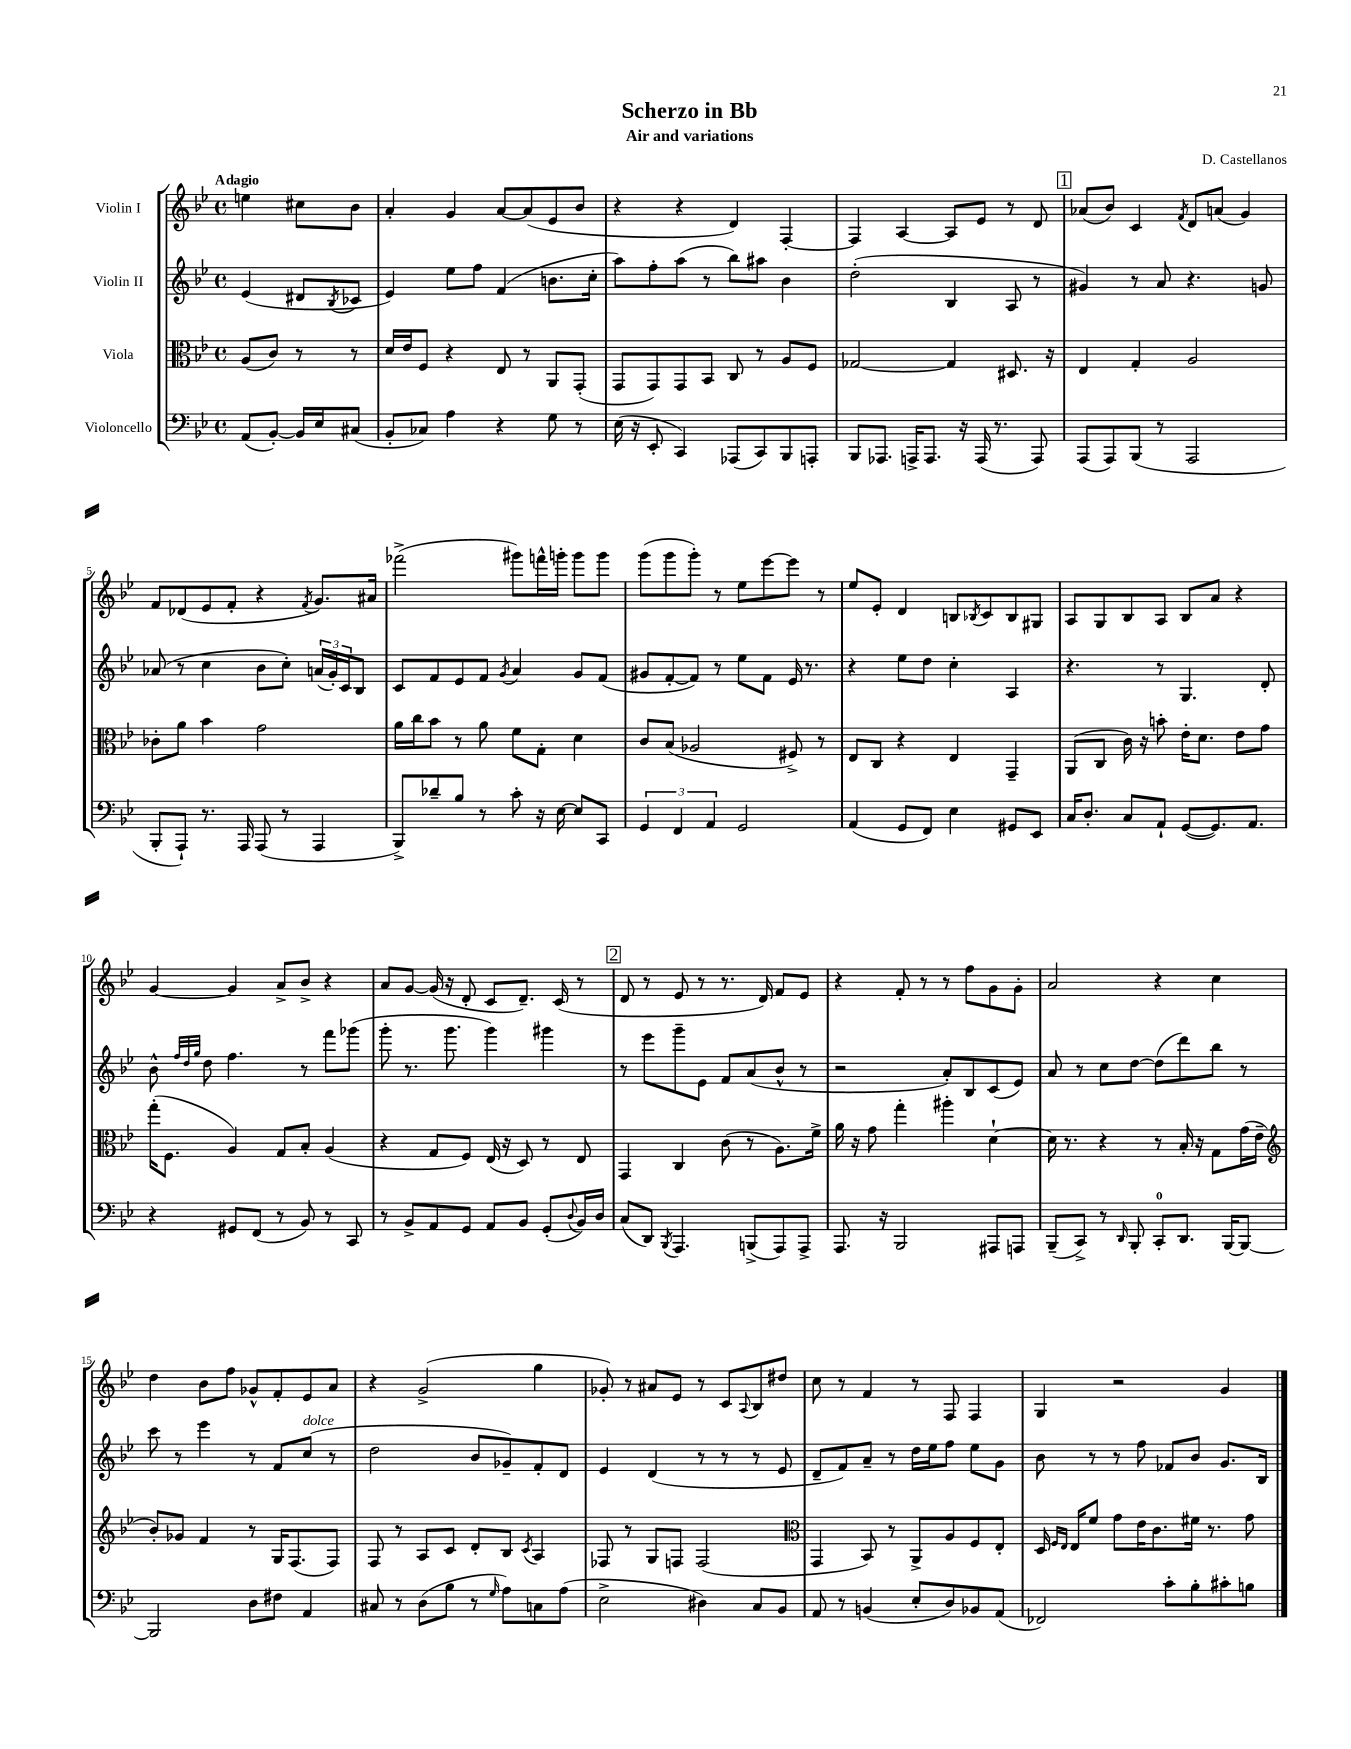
\header { title = "Scherzo in Bb" composer = "D. Castellanos" subtitle = "Air and variations" }
<<
\new StaffGroup <<
\new Staff = "s0" \with { instrumentName = "Violin I" } {
    \clef treble \key bes \major \defaultTimeSignature \time 4/4 \partial 2 \tempo "Adagio"
    e''4 cis''8 bes'8 |
    a'4-. g'4 a'8~ a'8( ees'8 bes'8 |
    r4 r4 d'4) f4~-. |
    f4 a4~ a8 ees'8 r8 d'8 |
    \mark \markup { \box "1" } aes'8( bes'8) c'4 \acciaccatura { f'8 } d'8 a'8( g'4) |
    f'8 des'8( ees'8 f'8-. r4 \acciaccatura { f'8 } g'8.) ais'16 |
    fes'''2->( gis'''8) f'''16-^ g'''16-. g'''8 g'''8 |
    g'''8( g'''8 g'''8-.) r8 ees''8 ees'''8~ ees'''8 r8 |
    ees''8 ees'8-. d'4 b8 \acciaccatura { bes8 } c'8 bes8 gis8 |
    a8 g8 bes8 a8 bes8 a'8 r4 |
    g'4~ g'4 a'8-> bes'8-> r4 |
    a'8 g'8~ g'16( r16 d'8-. c'8 d'8.--) c'16( r8 |
    \mark \markup { \box "2" } d'8 r8 ees'8 r8 r8. d'16) f'8 ees'8 |
    r4 f'8-. r8 r8 f''8 g'8 g'8-. |
    a'2 r4 c''4 |
    d''4 bes'8 f''8 ges'8-^ f'8-. ees'8 a'8 |
    r4 g'2->( g''4 |
    ges'8-.) r8 ais'8 ees'8 r8 c'8 \appoggiatura { a8 } bes8 dis''8 |
    c''8 r8 f'4 r8 f8 f4 |
    g4 r2 g'4 \bar "|." |
}
\new Staff = "s1" \with { instrumentName = "Violin II" } {
    \clef treble \key bes \major \defaultTimeSignature \time 4/4 \partial 2
    ees'4( dis'8 \acciaccatura { bes8 } ces'8 |
    ees'4) ees''8 f''8 f'4( b'8. c''16-. |
    a''8) f''8-. a''8( r8 bes''8) ais''8 bes'4 |
    d''2-.( bes4 a8 r8 |
    \mark \markup { \box "1" } gis'4) r8 a'8 r4. g'8 |
    aes'8( r8 c''4 bes'8 c''8-.) \tuplet 3/2 { a'16( g'16-.) c'16 } bes8 |
    c'8 f'8 ees'8 f'8 \acciaccatura { g'8 } a'4 g'8 f'8( |
    gis'8 f'8~-. f'8) r8 ees''8 f'8 ees'16 r8. |
    r4 ees''8 d''8 c''4-. a4 |
    r4. r8 g4. d'8-. |
    bes'8-^ \grace { f''32 d''32 g''32 } d''8 f''4. r8 f'''8 ges'''8( |
    g'''8-. r8. g'''8. g'''4) gis'''4 |
    \mark \markup { \box "2" } r8 ees'''8 g'''8-- ees'8 f'8 a'8( bes'8-^ r8 |
    r2 a'8-.) bes8 c'8( ees'8) |
    a'8 r8 c''8 d''8~ d''8( d'''8) bes''8 r8 |
    c'''8 r8 ees'''4 r8 f'8 c''8^\markup { \italic "dolce" }( r8 |
    d''2 bes'8 ges'8--) f'8-. d'8 |
    ees'4 d'4( r8 r8 r8 ees'8 |
    d'8-- f'8) a'8-- r8 d''16 ees''16 f''8 ees''8 g'8 |
    bes'8 r8 r8 f''8 fes'8 bes'8 g'8. bes16 \bar "|." |
}
\new Staff = "s2" \with { instrumentName = "Viola" } {
    \clef alto \key bes \major \defaultTimeSignature \time 4/4 \partial 2
    a8( c'8) r8 r8 |
    d'16 ees'16 f8 r4 ees8 r8 a,8 g,8-.( |
    g,8 g,8) g,8 bes,8 c8 r8 a8 f8 |
    ges2~ ges4 dis8. r16 |
    \mark \markup { \box "1" } ees4 g4-. a2 |
    ces'8-. a'8 bes'4 g'2 |
    a'16 c''16 bes'8 r8 a'8 f'8 g8-. d'4 |
    c'8 bes8( aes2 fis8->) r8 |
    ees8 c8 r4 ees4 g,4-- |
    a,8( c8 c'16) r16 b'8-. ees'16-. d'8. ees'8 g'8 |
    g''16-.( f8. a4) g8 bes8-. a4( |
    r4 g8 f8) ees16( r16 d8) r8 ees8 |
    \mark \markup { \box "2" } g,4 c4 c'8( r8 a8.) f'16-> |
    a'16 r16 g'8 g''4-. ais''4-. d'4~-! |
    d'16 r8. r4 r8 bes16-. r16 g8 g'16( ees'16-- |
    \clef treble bes'8-.) ges'8 f'4 r8 g16 f8.( f8) |
    f8 r8 a8 c'8 d'8-. bes8 \acciaccatura { c'8 } a4 |
    fes8 r8 g8 f8 f2( |
    \clef alto g,4 bes,8) r8 a,8-> a8 f8 ees8-. |
    d16 \grace { f16 ees16 } ees16 f'8 g'8 ees'16 c'8. fis'16 r8. g'8 \bar "|." |
}
\new Staff = "s3" \with { instrumentName = "Violoncello" } {
    \clef bass \key bes \major \defaultTimeSignature \time 4/4 \partial 2
    a,8( bes,8~-.) bes,16 ees16 cis8( |
    bes,8-. ces8) a4 r4 g8 r8 |
    ees16( r16 ees,8-. c,4) aes,,8( c,8) bes,,8 a,,8-. |
    bes,,8 aes,,8. a,,16-> a,,8. r16 a,,16( r8. a,,8) |
    \mark \markup { \box "1" } a,,8( a,,8) bes,,8( r8 a,,2 |
    bes,,8-. a,,8-!) r8. a,,16 a,,8( r8 a,,4 |
    bes,,8->) des'8-- bes8 r8 c'8-. r16 ees16~ ees8 c,8 |
    \tuplet 3/2 { g,4 f,4 a,4 } g,2 |
    a,4( g,8 f,8) ees4 gis,8 ees,8 |
    c16 d8.-. c8 a,8-! g,8~( g,8.) a,8. |
    r4 gis,8 f,8( r8 bes,8) r8 c,8 |
    r8 bes,8-> a,8 g,8 a,8 bes,8 g,8-.( \appoggiatura { d8 } bes,16) d16 |
    \mark \markup { \box "2" } c8( d,8) \acciaccatura { bes,,8 } a,,4. b,,8->( a,,8) a,,8-> |
    a,,8. r16 bes,,2 ais,,8 a,,8 |
    bes,,8--( c,8->) r8 \grace { d,16 } bes,,8-. c,8-0-. d,8. bes,,16~ bes,,8~ |
    bes,,2 d8 fis8 a,4 |
    cis8 r8 d8( bes8 r8 \grace { g16 } a8) c8 a8( |
    ees2-> dis4) c8 bes,8 |
    a,8 r8 b,4( ees8-. d8) bes,8 a,8( |
    fes,2) c'8-. bes8-. cis'8-. b8 \bar "|." |
}
>>
>>
